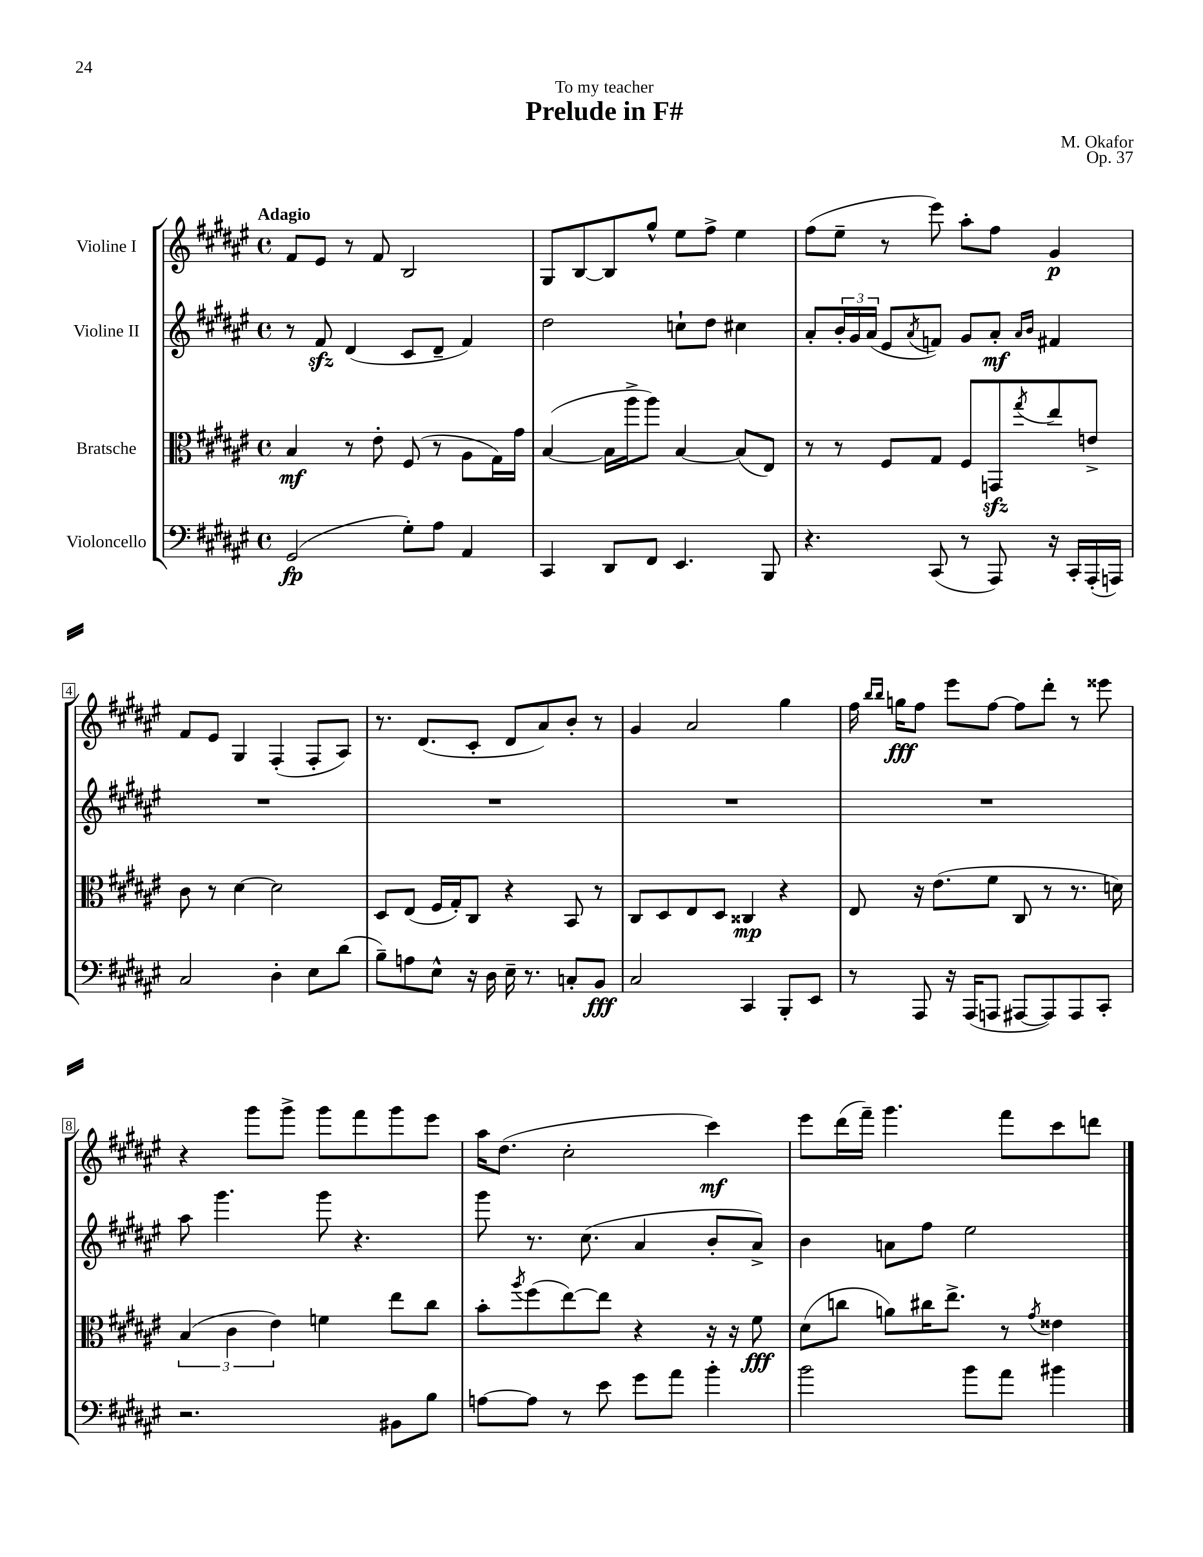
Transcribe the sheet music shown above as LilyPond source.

\header { title = "Prelude in F#" composer = "M. Okafor" dedication = "To my teacher" opus = "Op. 37" }
<<
\new StaffGroup <<
\new Staff = "s0" \with { instrumentName = "Violine I" } {
    \clef treble \key fis \major \defaultTimeSignature \time 4/4 \tempo "Adagio"
    fis'8 eis'8 r8 fis'8 b2 |
    gis8 b8~ b8 gis''8-^ eis''8 fis''8-> eis''4 |
    fis''8( eis''8-- r8 eis'''8) ais''8-. fis''8 gis'4\p |
    fis'8 eis'8 gis4 fis4-.( fis8-. ais8) |
    r8. dis'8.( cis'8-. dis'8 ais'8) b'8-. r8 |
    gis'4 ais'2 gis''4 |
    fis''16 \grace { b''16 b''16 } g''16\fff fis''8 eis'''8 fis''8~ fis''8 dis'''8-. r8 eisis'''8 |
    r4 gis'''8 gis'''8-> gis'''8 fis'''8 gis'''8 eis'''8 |
    ais''16 dis''8.( cis''2-. cis'''4\mf) |
    eis'''8 dis'''16( fis'''16--) gis'''4. fis'''8 cis'''8 d'''8 \bar "|." |
}
\new Staff = "s1" \with { instrumentName = "Violine II" } {
    \clef treble \key fis \major \defaultTimeSignature \time 4/4
    r8 fis'8\sfz dis'4( cis'8 dis'8-- fis'4) |
    dis''2 c''8-! dis''8 cis''4 |
    ais'8-. \tuplet 3/2 { b'16-. gis'16 ais'16( } eis'8 \acciaccatura { ais'8 } f'8) gis'8 ais'8-.\mf \grace { ais'16 b'16 } fis'4 |
    R1 |
    R1 |
    R1 |
    R1 |
    ais''8 gis'''4. gis'''8 r4. |
    gis'''8 r8. cis''8.( ais'4 b'8-. ais'8->) |
    b'4 a'8 fis''8 eis''2 \bar "|." |
}
\new Staff = "s2" \with { instrumentName = "Bratsche" } {
    \clef alto \key fis \major \defaultTimeSignature \time 4/4
    b4\mf r8 eis'8-. fis8( r8 ais8 gis16) gis'16 |
    b4~( b16 ais''16-> ais''8) b4~ b8( eis8) |
    r8 r8 fis8 gis8 fis8 g,8\sfz \acciaccatura { gis''8 } eis''8 e'8-> |
    cis'8 r8 dis'4~ dis'2 |
    dis8 eis8( fis16 gis16-.) cis8 r4 b,8 r8 |
    cis8 dis8 eis8 dis8 cisis4\mp r4 |
    eis8 r16 eis'8.( fis'8 cis8 r8 r8. d'16) |
    \tuplet 3/2 { b4( cis'4 eis'4) } f'4 eis''8 cis''8 |
    b'8-. \acciaccatura { ais''8 } fis''8( eis''8~) eis''8 r4 r16 r16 fis'8\fff |
    dis'8( c''8 a'8) cis''16 eis''8.-> r8 \acciaccatura { gis'8 } eisis'4 \bar "|." |
}
\new Staff = "s3" \with { instrumentName = "Violoncello" } {
    \clef bass \key fis \major \defaultTimeSignature \time 4/4
    gis,2\fp( gis8-.) ais8 ais,4 |
    cis,4 dis,8 fis,8 eis,4. b,,8 |
    r4. cis,8( r8 ais,,8) r16 cis,16-. ais,,16-.( a,,16) |
    cis2 dis4-. eis8 dis'8( |
    b8--) a8 eis8-^ r16 dis16 eis16-- r8. c8-. b,8\fff |
    cis2 cis,4 b,,8-. eis,8 |
    r8 ais,,8 r16 ais,,16( a,,8 ais,,8~ ais,,8) ais,,8 cis,8-. |
    r2. bis,8 b8 |
    a8~ a8 r8 eis'8 gis'8 ais'8 b'4-. |
    b'2 b'8 ais'8 bis'4 \bar "|." |
}
>>
>>
\layout { \context { \Score \override BarNumber.stencil = #(make-stencil-boxer 0.1 0.3 ly:text-interface::print) } }
